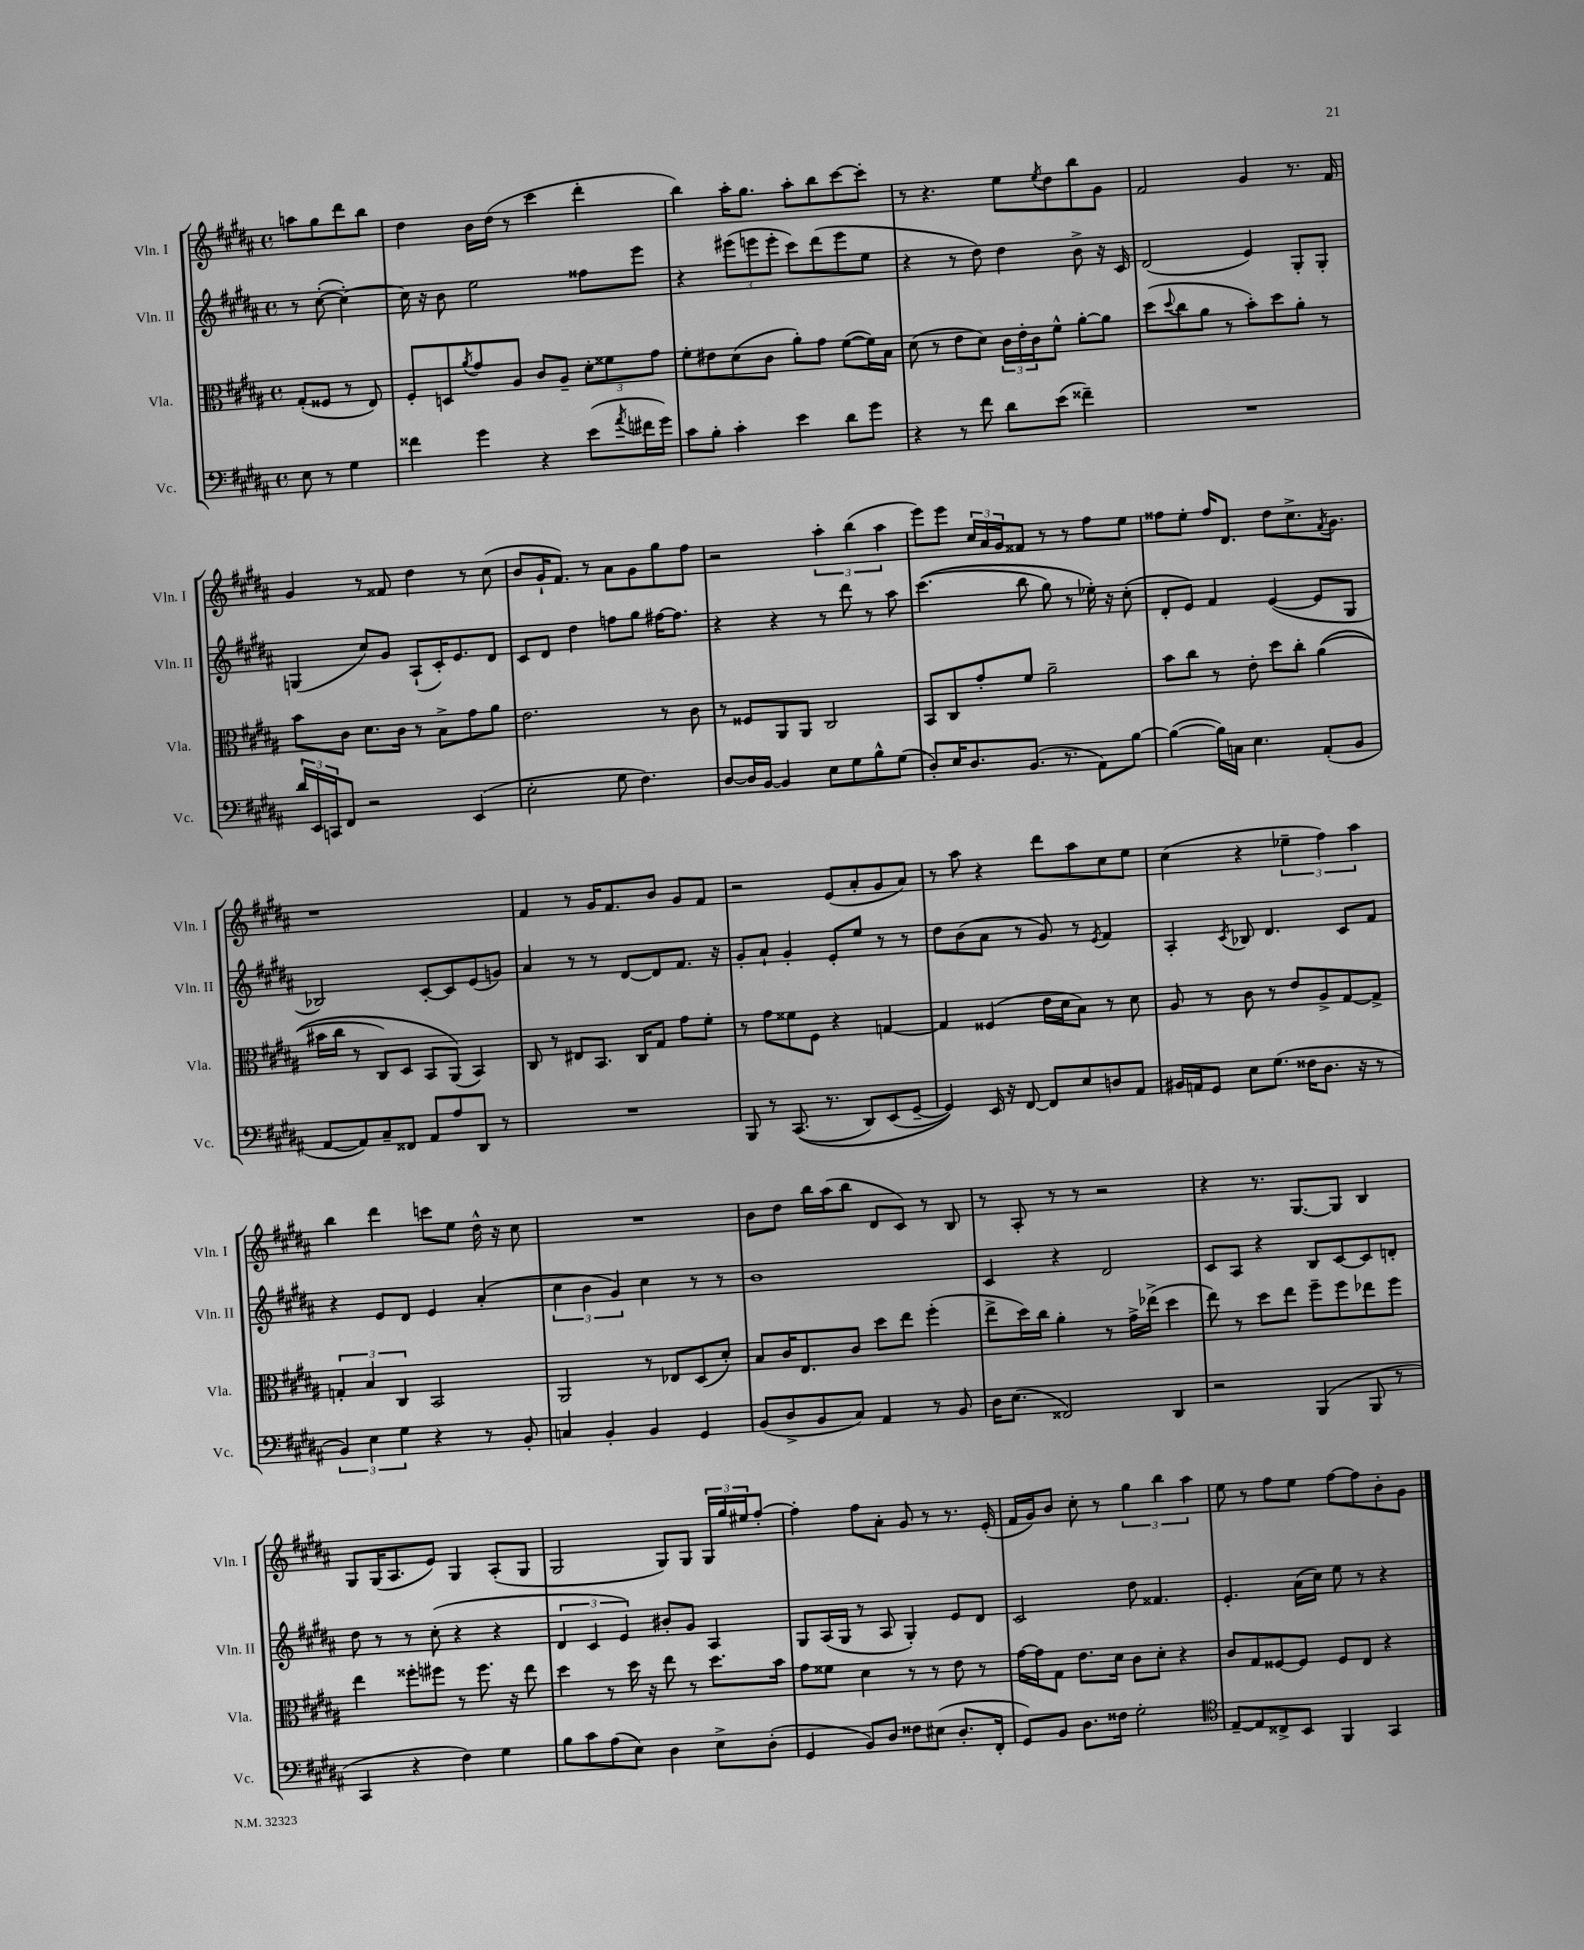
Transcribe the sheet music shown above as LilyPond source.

<<
\new StaffGroup <<
\new Staff = "s0" \with { instrumentName = "Vln. I" shortInstrumentName = "Vln. I" } {
    \clef treble \key b \major \defaultTimeSignature \time 4/4 \partial 2
    a''8 gis''8 dis'''8 b''8 |
    dis''4 b'16 dis''16( r8 cis'''4 dis'''4-. |
    b''4) ais''16-. gis''8. ais''8-. b''8 cis'''8~ cis'''8-. |
    r8 r4. e''8 \acciaccatura { e''8 } dis''8 b''8 gis'8 |
    fis'2 gis'4 r8. fis'16 |
    gis'4 r8 fisis'8 dis''4 r8 cis''8( |
    b'8 gis'16-! fis'8.) r8 ais'8 gis'8 gis''8 fis''8 |
    r2 \tuplet 3/2 { ais''4-. b''4( ais''4 } |
    e'''8) e'''8 \tuplet 3/2 { cis''16 ais'16 gis'16 } fisis'8 r8 r8 fis''8 e''8 |
    fisis''8 e''8-. fisis''16 dis'8. dis''8 cis''8.-> \acciaccatura { fis'8 } gis'8. |
    r1 |
    fis'4 r8 gis'16 fis'8. b'8 gis'8 fis'8 |
    r2 e'8( ais'8-. gis'8 ais'8) |
    r8 ais''8 r4 dis'''8 ais''8 cis''8 e''8 |
    cis''4( r4 \tuplet 3/2 { ees''4-- fis''4) ais''4 } |
    b''4 dis'''4 c'''8 e''8 dis''16-^ r16 cis''8 |
    R1 |
    b'8 dis''8 b''16 ais''16( b''8 dis'8 cis'8) r8 b8 |
    r8 ais8-. r8 r8 r2 |
    r4 r8. gis8.~ gis8 b4 |
    gis8 gis16( ais8. e'8) gis4 ais8-.( gis8 |
    gis2 gis8) gis8 \tuplet 3/2 { gis16 gis''16 eis''16 } fis''8~-. |
    fis''4-. fis''8 ais'8-. gis'8 r8 r8. e'16-.( |
    fis'16 gis'16) b'8 cis''8-. r8 \tuplet 3/2 { gis''4 b''4 ais''4 } |
    e''8 r8 fis''8 e''8 fis''8~ fis''8 b'8-. gis'8 \bar "|." |
}
\new Staff = "s1" \with { instrumentName = "Vln. II" shortInstrumentName = "Vln. II" } {
    \clef treble \key b \major \defaultTimeSignature \time 4/4 \partial 2
    r8 cis''8~-.( cis''4~-.) |
    cis''16 r16 b'8 e''2 fisis''8 e'''8 |
    r4 \tuplet 3/2 { eis'''8( e'''8 e'''8-. } cis'''8) dis'''8( e'''8 e''8 |
    r4 r8 dis''8) dis''4 b'8-> r16 cis'16 |
    dis'2( e'4) gis8-. gis8-. |
    g4( cis''8) gis'8 ais8-!( cis'16-.) e'8. dis'8 |
    cis'8 dis'8 dis''4 f''8 gis''8 fis''16~ fis''8. |
    r4 r4 r8 dis'''8 r8 ais''8 |
    cis'''4.(\( b''8 gis''8) r8 ees''16-.\) r16 cis''8-.( |
    dis'8-. e'8) fis'4 e'4~( e'8 gis8 |
    bes2) cis'8~-. cis'8 e'8( g'8) |
    ais'4 r8 r8 dis'8~ dis'8 fis'8. r16 |
    gis'8-. ais'8-! gis'4-. e'8-. e''8 r8 r8 |
    dis''8 b'8( ais'8 r8 gis'8) r8 \acciaccatura { e'8 } fis'4 |
    ais4-. \acciaccatura { cis'8 } bes8 dis'4. cis'8 fis'8 |
    r4 e'8 dis'8 e'4 ais'4-.( |
    \tuplet 3/2 { cis''4 b'4 gis'4) } cis''4 r8 r8 |
    b'1 |
    cis'4 r4 dis'2 |
    cis'8 ais8 r4 b8 cis'8~ cis'8 d'8-. |
    dis''8 r8 r8 cis''8-.( r4 r4 |
    \tuplet 3/2 { dis'4 cis'4 e'4) } bis'8-. gis'8 ais4 |
    gis8 ais16( gis16 r8 ais8 gis4-.) e'8 dis'8 |
    cis'2 dis''8 fisis'4. |
    e'4.-. ais'16( cis''16) e''8 r8 r4 \bar "|." |
}
\new Staff = "s2" \with { instrumentName = "Vla." shortInstrumentName = "Vla." } {
    \clef alto \key b \major \defaultTimeSignature \time 4/4 \partial 2
    gis8-.( fisis8 r8 e8) |
    fis8-. d8 \acciaccatura { ais'8 } gis'8 ais8 cis'8 ais8-- \tuplet 3/2 { dis'8-. fisis'8 gis'8 } |
    fis'8-. eis'8 dis'8( cis'8 ais'8-.) gis'8 fis'8~( fis'16) b16 |
    dis'8( r8 e'8 dis'8) \tuplet 3/2 { cis'16 e'16-. cis'16 } fis'8-^ ais'8~-. ais'8 |
    dis''8( \appoggiatura { dis''8 } cis''8 ais'8 r8 b'8-.) dis''8 ais'8-. r8 |
    b'8 cis'8 dis'8. cis'16 r8 b8-> gis'8 ais'8 |
    e'2. r8 cis'8 |
    r8 fisis8 ais,8 ais,8 cis2 |
    b,8 cis8 gis'8-. fis'8 ais'2-- |
    b'8 cis''8 r8 e'8-. dis''8 cis''8-. ais'4(\( |
    bis'16 cis''16 r8 cis8) dis8 b,8 ais,8(\) b,4) |
    cis8 r8 eis8 b,8. cis16 gis8 gis'8 fis'8-. |
    r8 gis'8 fisis'8 fis8 r4 g4~ |
    g4 fisis4( e'16 dis'16 b8) r8 dis'8 |
    ais8 r8 cis'8 r8 e'8 ais8-> gis8~ gis8-> |
    \tuplet 3/2 { g4-. b4 cis4 } b,2 |
    ais,2 r8 ees8 dis8( dis'8-.) |
    b8 cis'16 e8. cis'8 dis''8 e''8 fis''4-.( |
    e''8-> dis''16) cis''16 ais'4-. r8 gis'16-> ees''16->( dis''4 |
    e''8) r8 dis''8 e''8 fis''8-- fis''8 ees''8 fis''8 |
    e''4 fisis''8-. fis''8 r8 fis''8. r16 e''8 |
    dis''4 r8 dis''16 r16 e''8 r8 dis''8. b'16 |
    gis'8 fisis'8 dis'4 r8 r8 e'8 r8 |
    gis'16~ gis'16 gis8 e'8. dis'16 cis'8 dis'8-. r4 |
    cis'8 gis8 fisis8~ fisis8 fisis8 e8 r4 \bar "|." |
}
\new Staff = "s3" \with { instrumentName = "Vc." shortInstrumentName = "Vc." } {
    \clef bass \key b \major \defaultTimeSignature \time 4/4 \partial 2
    e8 r8 gis4 |
    fisis'4 gis'4 r4 e'8( \acciaccatura { ais'8 } fis'16 gis'16) |
    cis'8 b8-. cis'4-. e'4 dis'8 gis'8 |
    r4 r8 fis'8 dis'8 e'8( fisis'4--) |
    R1 |
    \tuplet 3/2 { dis'16 e,16 c,16 } fis,8 r2 e,4( |
    e2-. gis8 fis4.) |
    dis8~ dis16 b,16~ b,4 e8 gis8 b8-^ gis8( |
    dis8-.) e16 dis8. b,8.( r8. ais,8) b8~ |
    b4~( b16) c16 e4. ais,8-.( b,8 |
    ais,8~ ais,8) cis8-- fisis,8 ais,8 ais8 dis,8 r8 |
    R1 |
    b,,8 r8 cis,8.(\( r8. dis,8) e,8( gis,8~-- |
    gis,4)\) e,16 r16 fis,8~ fis,8 e8 d8 ais,8 |
    bis,16 a,16 gis,8 e8 gis8.( fisis16 dis8. r16 r8 |
    \tuplet 3/2 { b,4) e4 gis4 } r4 r8 b,8-. |
    c4 b,4-. b,4 gis,4 |
    b,8( dis8-> b,8 cis8) ais,4 r8 b,8 |
    dis16 e8.( fisis,2) dis,4 |
    r2 b,,4( b,,8 r8 |
    cis,4 r4 fis4) gis4 |
    b8 cis'8 ais8( e8) dis4 e8-> dis8-.( |
    gis,4 b,8) dis8 fisis8 eis8( dis8.-. fis,16-. |
    gis,8) b,8 dis8. fisis16 gis2-. |
    \clef tenor e8~-- e8 cisis8-> b,8 fis,4 gis,4 \bar "|." |
}
>>
>>
\layout { \context { \Score \remove "Bar_number_engraver" } }
